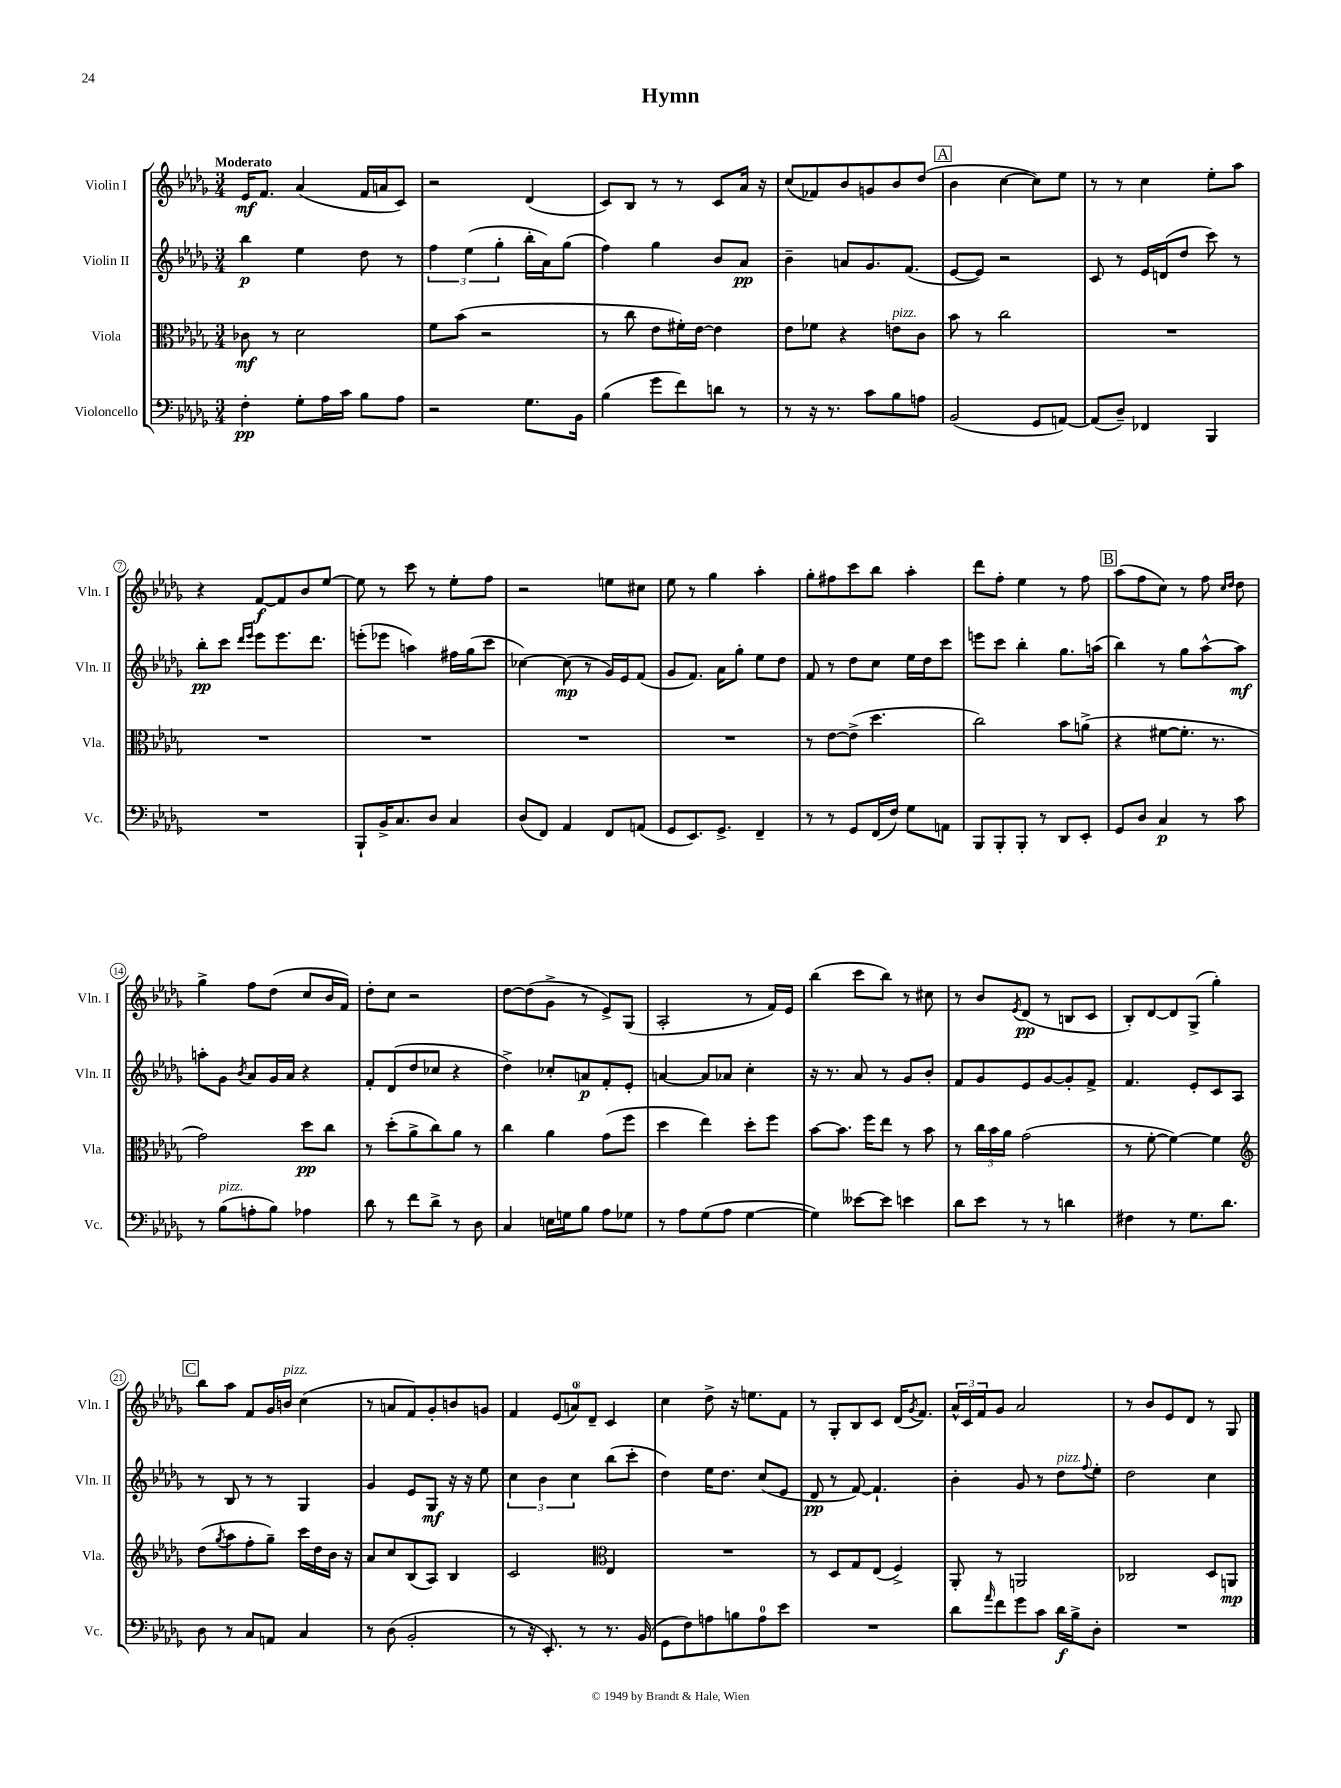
\header { title = "Hymn" }
<<
\new StaffGroup <<
\new Staff = "s0" \with { instrumentName = "Violin I" shortInstrumentName = "Vln. I" } {
    \clef treble \key des \major \numericTimeSignature \time 3/4 \tempo "Moderato"
    ees'16\mf f'8. aes'4( f'16 a'16 c'8) |
    r2 des'4( |
    c'8) bes8 r8 r8 c'8 aes'16 r16 |
    c''8( fes'8) bes'8 g'8 bes'8 des''8( |
    \mark \markup { \box "A" } bes'4 c''4~ c''8) ees''8 |
    r8 r8 c''4 ees''8-. aes''8 |
    r4 f'8~\f f'8 bes'8 ees''8~ |
    ees''8 r8 c'''8 r8 ees''8-. f''8 |
    r2 e''8 cis''8 |
    ees''8 r8 ges''4 aes''4-. |
    ges''8-. fis''8 c'''8 bes''8 aes''4-. |
    des'''8 f''8-. ees''4 r8 f''8 |
    \mark \markup { \box "B" } aes''8( f''8 c''8) r8 f''8 \grace { c''16 des''16 } des''8 |
    ges''4-> f''8 des''8( c''8 bes'16 f'16) |
    des''8-. c''8 r2 |
    des''8~ des''8( ges'8-> r8 ees'8->) ges8( |
    aes2-. r8 f'16) ees'16 |
    bes''4( c'''8 bes''8) r8 cis''8 |
    r8 bes'8 \acciaccatura { ees'8 } des'8\pp( r8 b8 c'8 |
    bes8-.) des'8~ des'8 ges8->( ges''4-.) |
    \mark \markup { \box "C" } bes''8 aes''8 f'8 ges'16 b'16^\markup { \italic "pizz." } c''4( |
    r8 a'8 f'8) ges'8-. b'8 g'8 |
    f'4 \tuplet 3/2 { ees'8( a'8-0) des'8-- } c'4 |
    c''4 des''8-> r16 e''8. f'8 |
    r8 ges8-. bes8 c'8 des'16( \acciaccatura { ges'8 } f'8.) |
    \tuplet 3/2 { aes'16-^ c'16 f'16 } ges'8 aes'2 |
    r8 bes'8 ees'8 des'8 r8 ges8 \bar "|." |
}
\new Staff = "s1" \with { instrumentName = "Violin II" shortInstrumentName = "Vln. II" } {
    \clef treble \key des \major \numericTimeSignature \time 3/4
    bes''4\p ees''4 des''8 r8 |
    \tuplet 3/2 { f''4 ees''4( ges''4-. } bes''16-. aes'16) ges''8( |
    f''4) ges''4 bes'8 aes'8\pp |
    bes'4-- a'8 ges'8. f'8.( |
    \mark \markup { \box "A" } ees'8~ ees'8) r2 |
    c'8 r8 ees'16 d'16( des''8 c'''8) r8 |
    bes''8-.\pp c'''8 \grace { des'''16 ees'''16 } ees'''8 ees'''8. des'''8. |
    e'''8-.( ees'''8 a''4) fis''16 ges''16( c'''8 |
    ces''4~) ces''8\mp( r8 ges'16) ees'16 f'8( |
    ges'8 f'8.) aes'16 ges''8-. ees''8 des''8 |
    f'8 r8 des''8 c''8 ees''16 des''16 c'''8 |
    e'''8 c'''8 bes''4-. ges''8. a''16( |
    \mark \markup { \box "B" } bes''4) r8 ges''8 aes''8~-^ aes''8\mf |
    a''8-. ges'8 \acciaccatura { bes'8 } aes'8 ges'16 aes'16 r4 |
    f'8-. des'8( des''8 ces''8 r4 |
    des''4->) ces''8-. a'8\p f'8-. ees'8-. |
    a'4~ a'8 aes'8 c''4-. |
    r16 r8. aes'8 r8 ges'8 bes'8-. |
    f'8 ges'8 ees'8 ges'8~ ges'8-. f'8-> |
    f'4. ees'8-. c'8 aes8 |
    \mark \markup { \box "C" } r8 bes8 r8 r8 ges4 |
    ges'4 ees'8 ges8\mf r16 r16 ees''8 |
    \tuplet 3/2 { c''4 bes'4 c''4 } bes''8( c'''8-. |
    des''4) ees''16 des''8. c''8( ees'8 |
    des'8\pp r8 f'8~) f'4.-! |
    bes'4-. ges'8 r8 des''8^\markup { \italic "pizz." } \appoggiatura { f''8 } ees''8-. |
    des''2 c''4 \bar "|." |
}
\new Staff = "s2" \with { instrumentName = "Viola" shortInstrumentName = "Vla." } {
    \clef alto \key des \major \numericTimeSignature \time 3/4
    ces'8\mf r8 des'2 |
    f'8 bes'8( r2 |
    r8 c''8 ees'8 fis'16-.) ees'16~ ees'4 |
    ees'8 fes'8 r4 e'8^\markup { \italic "pizz." } c'8 |
    \mark \markup { \box "A" } bes'8 r8 c''2 |
    R2. |
    R2. |
    R2. |
    R2. |
    R2. |
    r8 ees'8~ ees'8->( des''4. |
    c''2) bes'8 a'8->( |
    \mark \markup { \box "B" } r4 fis'8~ fis'8.-. r8. |
    ges'2) des''8\pp c''8 |
    r8 des''8-.( aes'8-> c''8) aes'8 r8 |
    c''4 aes'4 ges'8( f''8 |
    des''4 ees''4) des''8-. f''8 |
    bes'8~ bes'8. f''16 ees''8 r8 bes'8 |
    r8 \tuplet 3/2 { c''16 bes'16 aes'16 } ges'2( |
    r8 f'8~-. f'4~) f'4 |
    \mark \markup { \box "C" } \clef treble des''8( \acciaccatura { ges''8 } aes''8 f''8-. ges''8--) c'''16 des''16 bes'16 r16 |
    aes'8 c''8 bes8( aes8) bes4 |
    c'2 \clef alto ees4 |
    R2. |
    r8 des8 ges8 ees8( f4->) |
    aes,8-. r8 a,2 |
    ces2 des8 a,8\mp \bar "|." |
}
\new Staff = "s3" \with { instrumentName = "Violoncello" shortInstrumentName = "Vc." } {
    \clef bass \key des \major \numericTimeSignature \time 3/4
    f4-.\pp ges8-. aes16 c'16 bes8 aes8 |
    r2 ges8. bes,16 |
    bes4( ges'8 f'8) d'8 r8 |
    r8 r16 r8. c'8 bes8 a8 |
    \mark \markup { \box "A" } bes,2( ges,8 a,8~) |
    a,8( des8--) fes,4 bes,,4 |
    R2. |
    bes,,8-! bes,16-> c8. des8 c4 |
    des8( f,8) aes,4 f,8 a,8( |
    ges,8 ees,8.) ges,8.-> f,4-- |
    r8 r8 ges,8 f,16( f16) ges8 a,8 |
    bes,,8 bes,,8-. bes,,8-. r8 des,8 ees,8-. |
    \mark \markup { \box "B" } ges,8 des8 c4\p r8 c'8 |
    r8 bes8^\markup { \italic "pizz." }( a8-. bes8) aes4 |
    des'8 r8 f'8 des'8-> r8 des8 |
    c4 e16 g16 bes8 aes8 ges8 |
    r8 aes8 ges8( aes8 ges4~ |
    ges4) eeses'8~ eeses'8 e'4 |
    des'8 ees'8 r8 r8 d'4 |
    fis4 r8 ges8. des'8. |
    \mark \markup { \box "C" } des8 r8 c8 a,8 c4 |
    r8 des8( bes,2-. |
    r8 r16 ees,8.-.) r8 r8. bes,16( |
    ges,8 f8) a8 b8 a8-0 ees'8 |
    R2. |
    des'8 \grace { aes'16 } f'8 ges'8 c'8 des'16\f bes16-> des8-. |
    R2. \bar "|." |
}
>>
>>
\layout { \context { \Score \override BarNumber.stencil = #(make-stencil-circler 0.1 0.3 ly:text-interface::print) } }
